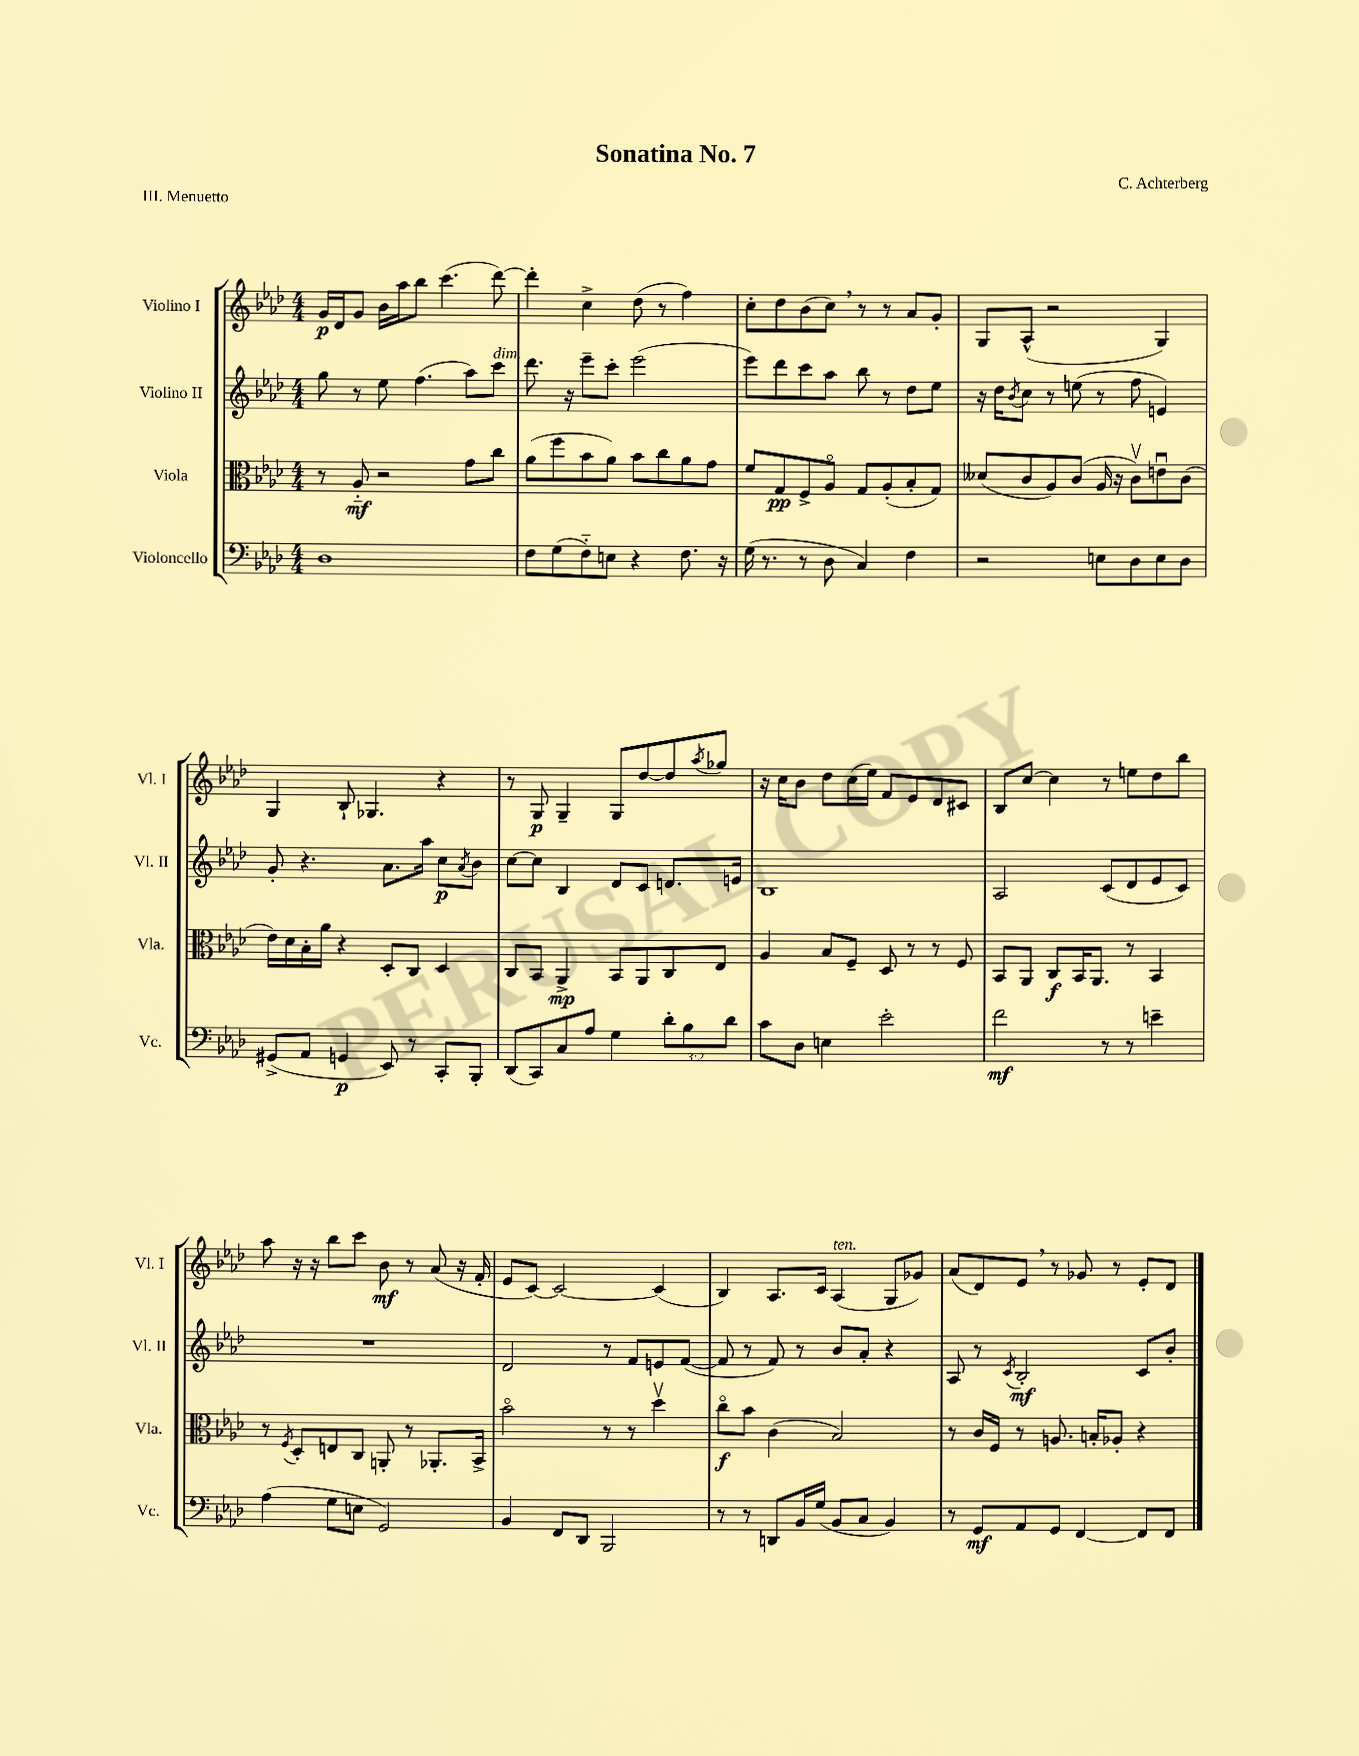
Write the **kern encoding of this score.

**kern	**kern	**kern	**kern
*staff4	*staff3	*staff2	*staff1
*clefF4	*clefC3	*clefG2	*clefG2
*k[b-e-a-d-]	*k[b-e-a-d-]	*k[b-e-a-d-]	*k[b-e-a-d-]
*M4/4	*M4/4	*M4/4	*M4/4
1D-	8r	8gg	16g
.	.	.	16d-
.	8A-'~	8r	8g
.	2r	8ee-	16b-
.	.	.	16aa-
.	.	(4.ff	8bb-
.	.	.	(4.ccc
.	8g	8aa-)	.
.	8cc	8ccc	[8ddd-)
=	=	=	=
8F	(8a-	8.ddd-	4ddd-']
(8G	8ff	.	.
.	.	16r	.
8F'~)	8b-	8eee-~	4cc^
8E	8a-)	8ccc'	.
4r	8b-	(2eee-	(8dd-
.	8cc	.	8r
8.F	8a-	.	4ff)
.	8g	.	.
16r	.	.	.
=	=	=	=
(16G	8f	8eee-)	8cc'
8.r	.	.	.
.	8G	8ddd-	8dd-
8r	8F^	8ccc	(8b-
8D-	8A-o	8aa-	8cc)
4C)	8G	8bb-	8r
.	(8A-'	8r	8r
4F	8B-'	8dd-	8a-
.	8G)	8ee-	8g'
=	=	=	=
2r	(8d--	16r	8G
.	.	16dd-	.
.	.	8qb-	.
.	8c	8cc	(8A-^^
.	8A-)	8r	2r
.	(8c	(8ee	.
8E	16A-	8r	.
.	16r	.	.
8D-	8cv)	8ff	.
8E	8eu	4e)	4G)
8D-	(8c	.	.
=	=	=	=
(8GG#^	16e-)	8g'	4G
.	16d-	.	.
8AA-	16B-'	4.r	.
.	16a-	.	.
4GG	4r	.	8B-`
.	.	.	4.G-
8EE-)	8D-'	8.a-	.
8r	8C	.	.
.	.	16aa-	.
8CC'	4D-	8cc	4r
.	.	8qa-	.
8BBB-'	.	8b-	.
=	=	=	=
(8DD-	8C	[8cc	8r
8CC)	8BB-	8cc]	8G
8C	4AA-^	4B-	4G~
8A-	.	.	.
4G	8BB-	8d-	8G
.	8AA-	8c	[8dd-
12d-'	8C	8.d	8dd-]
12B-	.	.	.
.	.	.	8qaa-
.	8E-	.	8gg-
12d-	.	.	.
.	.	16e	.
=	=	=	=
8c	4A-	1B-	16r
.	.	.	16cc
8D-	.	.	8b-
4E	8B-	.	8dd-
.	8F~	.	(16cc
.	.	.	16ee-)
2e-'	8D-	.	8f
.	8r	.	8e-
.	8r	.	8d-
.	8F	.	8c#
=	=	=	=
2f	8BB-	2A-	8B-
.	8AA-	.	[8cc
.	8C	.	4cc]
.	16BB-	.	.
.	8.AA-	.	.
8r	.	(8c	8r
8r	8r	8d-	8ee
4e~	4BB-	8e-	8dd-
.	.	8c)	8bb-
=	=	=	=
(4A-	8r	1r	8aa-
.	8qF	.	.
.	8D-'	.	16r
.	.	.	16r
8G	8E	.	8bb-
8E	8C	.	8ccc
2GG)	8AA'	.	8b-
.	8r	.	8r
.	8.AA-'	.	(8a-
.	.	.	16r
.	16BB-^	.	16f'
=	=	=	=
4BB-	2b-o	2d-	8e-
.	.	.	[8c)
8FF	.	.	2c_
8DD-	.	.	.
2BBB-	8r	8r	.
.	8r	8f	.
.	4dd-v	8e	(4c]
.	.	([8f	.
=	=	=	=
8r	8cco	8f]	4B-)
8r	8b-	8r	.
8DD	(4c	8f)	8.A-
16BB-	.	8r	.
(16G	.	.	16c
8BB-	2B-)	8b-	(4A-
8C	.	8a-'	.
4BB-)	.	4r	8G
.	.	.	8g-)
=	=	=	=
8r	8r	8A-	(8a-
8GG	16c	8r	8d-)
.	16F	.	.
.	.	8qc	.
8AA-	8r	2B-'	8e-
8GG	8.A	.	8r
[4FF	.	.	8g-
.	16B'	.	.
.	8A-'	.	8r
8FF]	4r	8c	8e-'
8FF	.	8b-'	8d-
==	==	==	==
*-	*-	*-	*-
